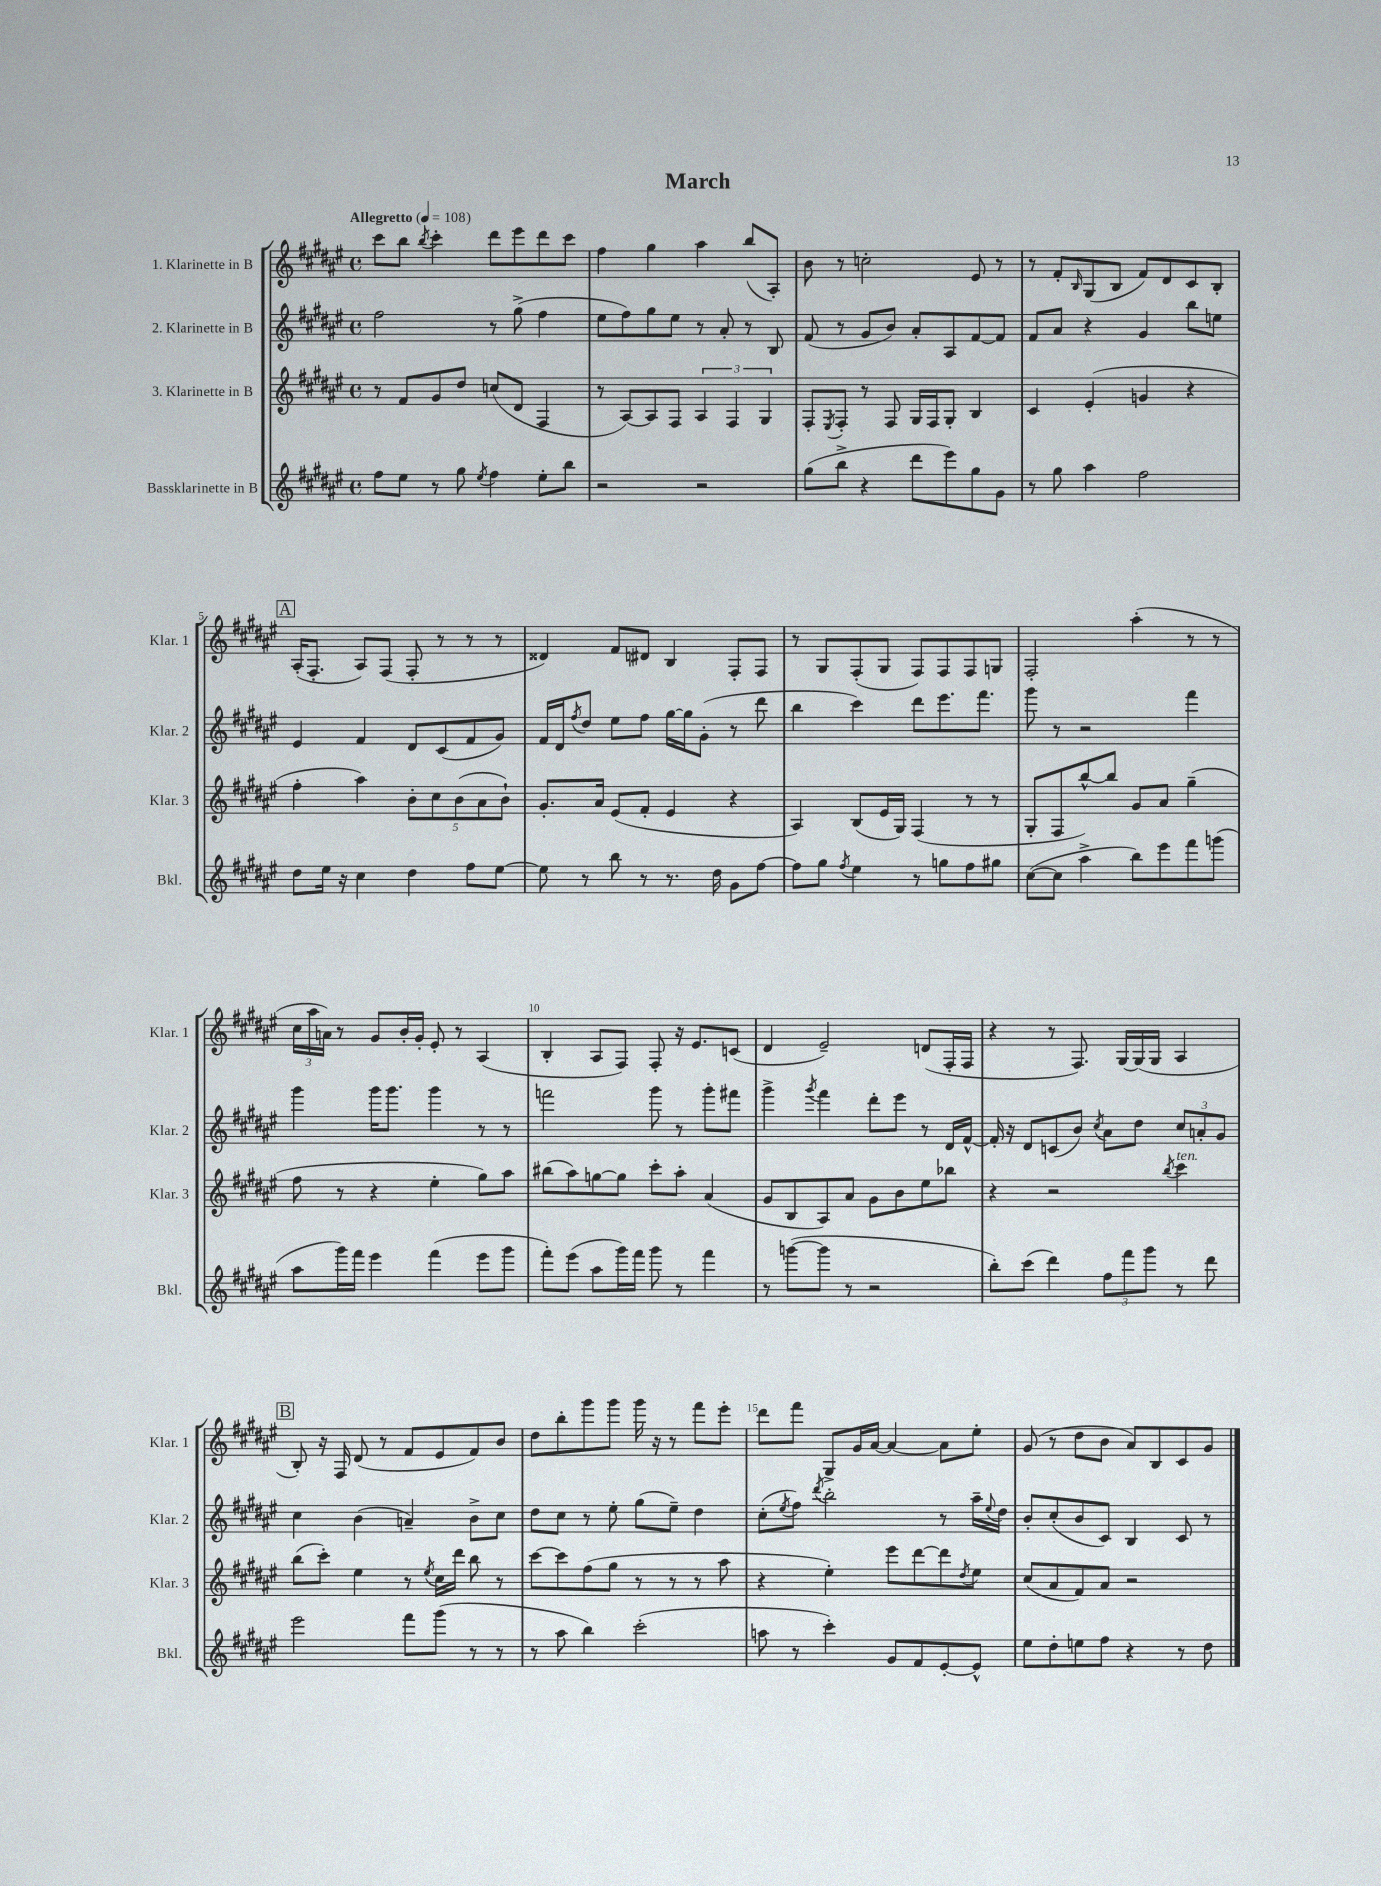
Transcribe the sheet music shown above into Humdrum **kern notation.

**kern	**kern	**kern	**kern
*staff4	*staff3	*staff2	*staff1
*clefG2	*clefG2	*clefG2	*clefG2
*k[f#c#g#d#a#e#]	*k[f#c#g#d#a#e#]	*k[f#c#g#d#a#e#]	*k[f#c#g#d#a#e#]
*M4/4	*M4/4	*M4/4	*M4/4
*met(c)	*met(c)	*met(c)	*met(c)
*MM108	*MM108	*MM108	*MM108
8ff#\L	8r	2ff#\	8ccc#\L
8ee#\J	8f#/L	.	8bb\J
.	.	.	8qbb/
8r	8g#/	.	4ccc#'\
8gg#\	8dd#/J	.	.
8qee#/	.	.	.
4ff#\	(8cc/L	8r	8ddd#\L
.	8d#/J	(8gg#^\	8eee#\
8ee#'\L	4F#/	4ff#\	8ddd#\
8bb\J	.	.	8ccc#\J
=	=	=	=
2r	8r	8ee#\L	4ff#\
.	[8A#/L)	8ff#\)	.
.	8A#/]	8gg#\	4gg#\
.	8F#/J	8ee#\J	.
2r	6A#/	8r	4aa#\
.	.	8a#'/	.
.	6F#/	.	.
.	.	8r	(8bb/L
.	6G#/	.	.
.	.	8B/	8A#'/J)
=	=	=	=
(8gg#\L	8F#'/L	(8f#/	8b\
.	8qE#/	.	.
8bb^\J	8F#'/J	8r	8r
4r	8r	8g#/L	2cc'\
.	8F#/	8b/J)	.
8ddd#\L	16G#/LL	8a#'/L	.
.	16F#/J	.	.
8eee#\)	8G#'/J	8A#/	.
8gg#\	4B/	[8f#/	8e#/
8g#\J	.	8f#/]J	8r
=	=	=	=
8r	4c#/	8f#/L	8r
8gg#\	.	8a#/J	8f#'/L
.	.	.	16qqB/
4aa#\	(4e#'/	4r	(8G#/
.	.	.	8B/J
2ff#\	4g/	4g#/	8f#/L)
.	.	.	8d#/
.	4r	8bb\L	8c#/
.	.	8ee\J	8B'/J
=	=	=	=
8dd#\L	4ff#'\	4e#/	(16A#'/LK
.	.	.	8.F#'/J
16ee#\Jk	.	.	.
16r	.	.	.
4cc#\	4aa#\)	4f#/	8A#/L)
.	.	.	(8F#/J
4dd#\	10b'\L	8d#/L	8F#'/
.	10cc#\	.	.
.	.	(8c#/	8r
.	(10b\	.	.
8ff#\L	.	8f#/	8r
.	10a#\	.	.
[8ee#\J	.	8g#/J)	8r
.	10b`\J)	.	.
=	=	=	=
8ee#\]	8.g#'/L	16f#/LL	4d##/)
.	.	16d#/J	.
.	.	8qff#/	.
8r	.	8dd#/J	.
.	16a#/Jk	.	.
8bb\	(8e#/L	8ee#\L	8f#/L
8r	8f#'/J	8ff#\J	8d#/J
8.r	4e#/	[16gg#\LL	4B/
.	.	16gg#\]J	.
.	.	(8g#'\J	.
16dd#\	.	.	.
8g#\L	4r	8r	8F#'/L
[8ff#\J	.	8ddd#\	8F#/J
=	=	=	=
8ff#\]L	4A#/)	4bb\	8r
8gg#\J	.	.	8G#/L
8qff#/	.	.	.
4ee#\	(8B/L	4ccc#\)	(8F#'/
.	16e#/L	.	8G#/J
.	16G#/JJ)	.	.
8r	(4F#/	8ddd#\L	8F#/L)
8gg\L	.	8.eee#\	8F#/
8ff#\	8r	.	8F#/
.	.	8.fff#\J	.
8gg#\J	8r	.	8G/J
=	=	=	=
([8cc#\L	8G#'/L	8ggg#\	2F#'/
8cc#\]J	8F#/	8r	.
4aa#^\	[8bb^^/)	2r	.
.	8bb/]J	.	.
8bb\L)	8g#/L	.	(4aa#'\
8eee#\	8a#/J	.	.
8fff#\	(4gg#~\	4fff#\	8r
(8ggg\J	.	.	8r
=	=	=	=
8aa#\L	8ff#\	4ggg#\	24cc#\LL
.	.	.	24aa#\
.	.	.	24a\JJ)
16ggg#\L)	8r	.	8r
16fff#\JJ	.	.	.
4eee#\	4r	16ggg#\LK	8g#/L
.	.	8.ggg#\J	.
.	.	.	16b'/L
.	.	.	16g#'/JJ
(4fff#\	4ee#'\	4ggg#\	8e#'/
.	.	.	8r
8eee#\L	8gg#\L)	8r	(4A#/
8ggg#\J	8aa#\J	8r	.
=	=	=	=
8fff#'\L)	(8bb#\L	2fff\	4B'/
(8eee#\J	8aa#\)	.	.
8aa#\L	[8gg\	.	8A#/L
16ggg#\L)	8gg\]J	.	8F#/J)
16fff#\JJ	.	.	.
8ggg#\	8ccc#'\L	8ggg#\	8F#'/
8r	8aa#'\J	8r	16r
.	.	.	8.e#/L
4fff#\	(4a#/	8ggg#'\L	.
.	.	8fff#\J	(8c/J
=	=	=	=
8r	8g#/L	4ggg#^\	4d#/
([8ggg\L	8B/	.	.
.	.	8qggg#/	.
8ggg\]J	8A#/)	4fff#\	2e#~/)
8r	8a#/J	.	.
2r	8g#\L	8ddd#'\L	.
.	8b\	8eee#\J	.
.	8ee#\	8r	(8d/L
.	8bb-\J	16d#/LL	16F#'/L
.	.	[16f#^^/JJ	16F#/JJ
=	=	=	=
8bb'\L)	4r	16f#'/]	4r
.	.	16r	.
(8ccc#\J	.	8d#/L	.
4ddd#\)	2r	(8c/	8r
.	.	8b/J)	8.F#/)
.	.	8qcc#/	.
12ff#\L	.	8a#\L	.
.	.	.	[16G#/LL
12fff#\	.	.	.
.	.	8dd#\J	(16G#/]
12ggg#\J	.	.	.
.	.	.	16G#/JJ
.	8qbb/	.	.
8r	4ccc#\	12cc#/L	4A#/
.	.	12a'/	.
8ddd#\	.	.	.
.	.	12g#/J	.
=	=	=	=
2eee#\	(8bb\L	4cc#\	8B'/)
.	8ccc#'\J)	.	16r
.	.	.	16F#/
.	4ee#\	(4b\	(8d#/
.	.	.	8r
8fff#\L	8r	4a~/)	8f#/L
.	8qee#/	.	.
(8ggg#\J	16cc#\LL	.	8e#/
.	16ddd#\JJ	.	.
8r	8bb\	8b^\L	8f#/)
8r	8r	8cc#\J	8b/J
=	=	=	=
8r	[8ccc#\L	8dd#\L	8dd#\L
8aa#\	8ccc#\]	8cc#\J	8bb'\
4bb\)	(8ff#\	8r	8ggg#\
.	8gg#\J	8ee#'\	8ggg#\J
(2ccc#'\	8r	(8gg#\L	16ggg#\
.	.	.	16r
.	8r	8ee#~\J)	8r
.	8r	4dd#\	8fff#\L
.	8aa#\	.	8eee#'\J
=	=	=	=
8aa\	4r	(8cc#'\L	8ddd#\L
.	.	8qee#/	.
8r	.	8ff#\J)	8fff#\J
.	.	8qddd#/	.
4ccc#'\)	4ee#'\)	2bb'\	8G#^/L
.	.	.	16g#/L
.	.	.	[16a#/JJ
8g#/L	8eee#\L	.	4a#/_
8f#/	[8ddd#\	.	.
[8e#'/	8ddd#\]	8r	8a#\]L
.	8qdd#/	.	.
8e#^^/]J	8ee#\J	16aa#~\LL	8ee#'\J
.	.	8qqee#/	.
.	.	16dd#\JJ	.
=	=	=	=
8ee#\L	(8cc#/L	8b'/L	(8g#/
8dd#'\	8a#/	(8cc#'/	8r
8ee\	8f#/)	8b/	8dd#\L
8ff#\J	8a#/J	8c#/J)	8b\J
4r	2r	4B/	8a#/L)
.	.	.	8B/
8r	.	8c#/	8c#/
8dd#\	.	8r	8g#/J
==	==	==	==
*-	*-	*-	*-
